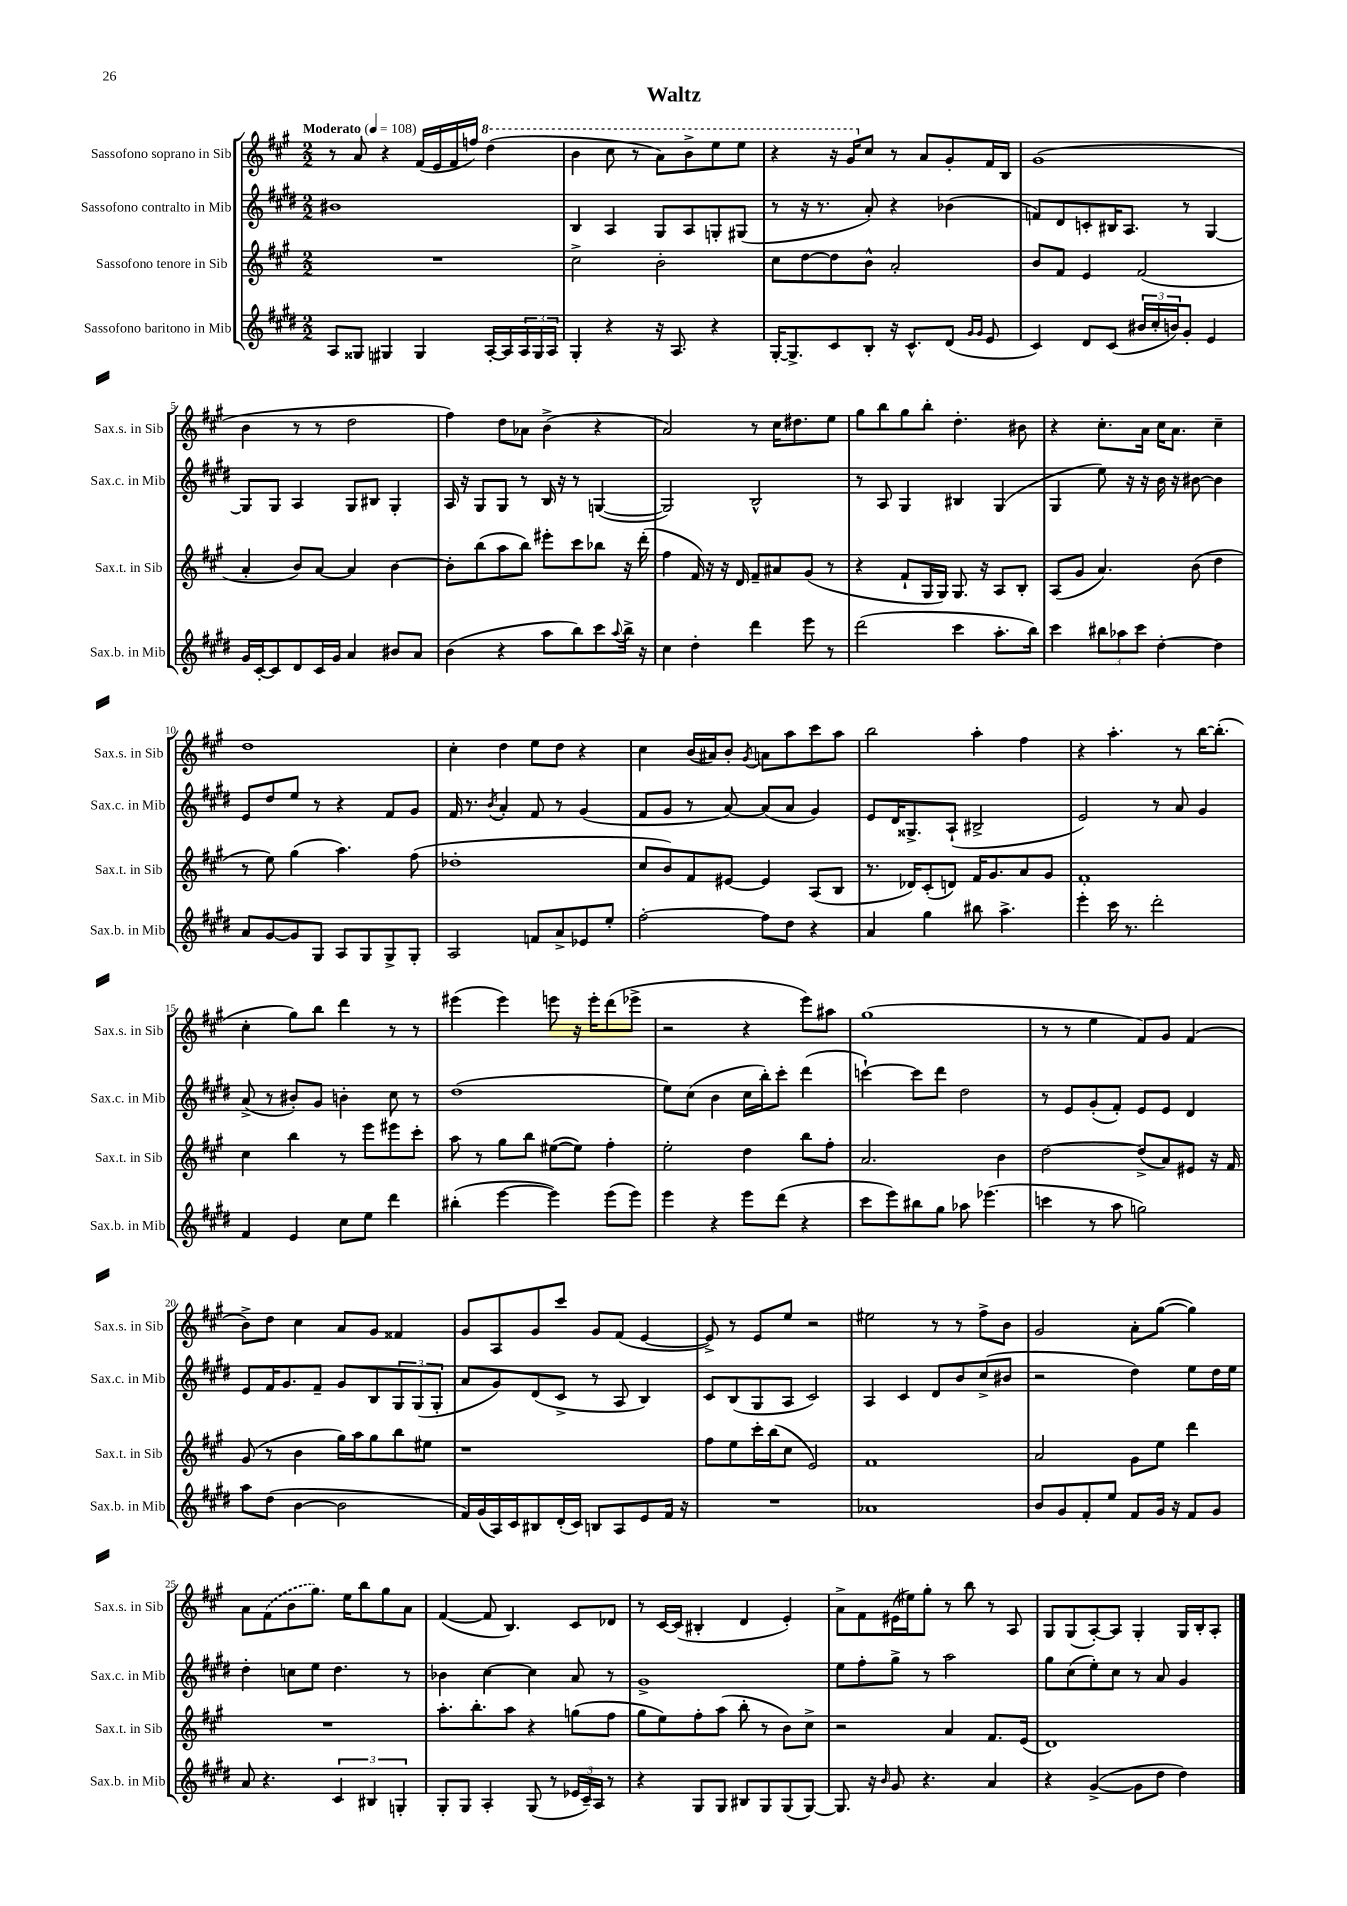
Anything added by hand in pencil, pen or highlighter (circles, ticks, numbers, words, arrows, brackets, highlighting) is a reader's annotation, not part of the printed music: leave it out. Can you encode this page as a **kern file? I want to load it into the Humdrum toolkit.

**kern	**kern	**kern	**kern
*part4	*part3	*part2	*part1
*staff4	*staff3	*staff2	*staff1
*I"Sassofono baritono in Mib	*I"Sassofono tenore in Sib	*I"Sassofono contralto in Mib	*I"Sassofono soprano in Sib
*I'Sax.b. in Mib	*I'Sax.t. in Sib	*I'Sax.c. in Mib	*I'Sax.s. in Sib
*clefG2	*clefG2	*clefG2	*clefG2
*k[f#c#g#d#]	*k[f#c#g#]	*k[f#c#g#d#]	*k[f#c#g#]
*M2/2	*M2/2	*M2/2	*M2/2
*MM108	*MM108	*MM108	*MM108
=1	=1	=1	=1
!	!	!	!LO:TX:a:B:t=Moderato
8A/L	1r	1b#X	8r
8G##X/J	.	.	8a/
4G#X/	.	.	4r
4G#/	.	.	(16f#/LL
.	.	.	16e/
.	.	.	16f#/
.	.	.	16ffn/JJ)
*	*	*	*8va
[16A'/LL	.	.	(4ddd\
16A/]	.	.	.
24A/	.	.	.
24G#/	.	.	.
24A/JJ	.	.	.
=2	=2	=2	=2
4G#'/	2cc#^\	4B/	4bb\
4r	.	4A/	8ccc#\
.	.	.	8r
16r	2b'\	8G#/L	8aa\L)
8.A/	.	.	.
.	.	8A/	8bb^\
4r	.	8Gn'/	8eee\
.	.	(8G#X/J	8eee\J
=3	=3	=3	=3
[16G#'/KL	8cc#\L	8r	4r
8.G#^/]	.	.	.
.	[8dd\	16r	.
.	.	8.r	.
8c#/	8dd\]	.	16r
.	.	.	16gg#/KL
*	*	*	*X8va
8B'/J	8b^^\J	8a'/)	8cc#/J
16r	2a'/	4r	8r
8.c#^^/L	.	.	.
.	.	.	8a/L
(8d#/J	.	(4b-X\	8g#'/
16qqg#/LL	.	.	.
16qqg#/JJ	.	.	.
8e/	.	.	16f#/L
.	.	.	16B/JJ
=4	=4	=4	=4
4c#/)	8b/L	8fn/L)	(1g#
.	8f#/J	8d#/	.
8d#/L	4e/	8cn'/	.
(8c#/J	.	16B#X/K	.
.	.	8.A/J	.
24b#X/LL	(2f#/	.	.
24cc#'/	.	.	.
24bn/J)	.	.	.
8g#'/J	.	8r	.
4e/	.	[4G#/	.
!!LO:LB:g=z
=5	=5	=5	=5
16g#/LL	4a'/	8G#/L]	4b\
[16c#'/J	.	.	.
8c#/]	.	8G#/J	.
8d#/	8b/L)	4A/	8r
16c#/L	[8a/J	.	8r
16g#/JJ	.	.	.
4a/	4a/]	8G#/L	2dd\
.	.	8B#X/J	.
8b#X/L	[4b\	4G#'/	.
8a/J	.	.	.
=6	=6	=6	=6
(4b\	8b'\L]	16A/	4ff#\)
.	.	16r	.
.	(8bb\	8G#/L	.
4r	8aa\	8G#/J	8dd\L
.	8bb\J)	8r	8a-X\J
8aa\L	8eee#X'\L	16B/	(4b^\
.	.	16r	.
8bb\)	8ccc#\	8r	.
8ccc#\	8bb-X\J	([4Gn/	4r
8qqaa/	.	.	.
16bb^\Jk	16r	.	.
16r	(16ddd'\	.	.
=7	=7	=7	=7
4cc#\	4ff#\	2G/])	2a/)
4dd#'\	16f#/)	.	.
.	16r	.	.
.	16r	.	.
.	16d/	.	.
4ddd#\	8f#~/L	2B^^/	8r
.	8a#X/	.	16cc#\KL
.	.	.	8.dd#X\
8eee\	(8g#/J	.	.
8r	8r	.	8ee\J
=8	=8	=8	=8
(2ddd#\	4r	8r	8gg#\L
.	.	8A/	8bb\
.	8f#`/L	4G#/	8gg#\
.	16G#/L	.	8bb'\J
.	16G#/JJ)	.	.
4ccc#\	8.G#/	4B#X/	4.dd'\
.	16r	.	.
8.aa'\L	8A/L	(4G#/	.
.	8B'/J	.	8b#X\
16bb\Jk)	.	.	.
=9	=9	=9	=9
4ccc#\	(8A/L	4G#/	4r
.	8g#/J	.	.
12bb#X\L	4.a/)	8ee\)	8.cc#'\L
12aa-X\	.	.	.
.	.	16r	.
12ccc#\J	.	.	.
.	.	16r	16a\Jk
[4dd#'\	.	16b\	16cc#\KL
.	.	16r	8.a\J
.	(8b\	[8b#X\	.
4dd#\]	4dd\	4b#\]	4cc#~\
!!LO:LB:g=z
=10	=10	=10	=10
8a/L	8r	8e/L	1dd
[8g#/	8ee\)	8dd#/	.
8g#/]	(4gg#\	8ee/J	.
8G#/J	.	8r	.
8A/L	4.aa\)	4r	.
8G#/	.	.	.
8G#^/	.	8f#/L	.
8G#'/J	(8ff#\	8g#/J	.
=11	=11	=11	=11
2A/	1dd-X'	16f#/	4cc#'\
.	.	8.r	.
.	.	8qb/	.
.	.	4a'/	4dd\
8fn/L	.	8f#/	8ee\L
8a^/	.	8r	8dd\J
8e-X/	.	(4g#/	4r
8ee'/J	.	.	.
=12	=12	=12	=12
[2ff#'\	8cc#/L	8f#/L	4cc#\
.	8b/)	8g#/J	.
.	8f#/	8r	(16b/LL
.	.	.	16a#X/J)
.	[8e#X/J	[8a/)	8b'/J
.	.	.	8qg#/
8ff#\L]	4e#/]	(8a/L]	8an\L
8dd#\J	.	8a/J	8aa\
4r	(8A/L	4g#/)	8ccc#\
.	8B/J	.	8aa\J
=13	=13	=13	=13
4a/	8.r	8e/L	2bb\
.	.	16d#/K	.
.	16d-X/KL)	8.G##X^/	.
4gg#\	(8c#'/	.	.
.	8dn/J)	(8A`/J	.
8bb#X\	16f#/KL	2B#X^/	4aa'\
.	8.g#/	.	.
4.aa^\	.	.	.
.	8a/	.	4ff#\
.	8g#/J	.	.
=14	=14	=14	=14
4eee'\	1f#'	2e/)	4r
16ccc#\	.	.	4.aa'\
8.r	.	.	.
2ddd#'\	.	8r	.
.	.	8a/	8r
.	.	4g#/	[16bb\KL
.	.	.	(8.bb'\J]
!!LO:LB:g=z
=15	=15	=15	=15
4f#/	4cc#\	(8a^/	4cc#'\
.	.	8r	.
4e/	4bb\	8b#X'/L)	8gg#\L)
.	.	8g#/J	8bb\J
8cc#\L	8r	4bn'\	4ddd\
8ee\J	8eee\L	.	.
4ddd#\	8eee#X\	8cc#\	8r
.	8ccc#'\J	8r	8r
=16	=16	=16	=16
(4bb#X'\	8aa\	(1dd#	(4eee#X\
.	8r	.	.
[4eee\	8gg#\L	.	4eee#\)
.	8bb\J	.	.
4eee\])	([8ee#X\L	.	8eeen\
.	8ee#\J])	.	16r
.	.	.	16eee'\KL
(8eee\L	4ff#'\	.	(8ddd\
8eee\J)	.	.	8eee-X^\J
=17	=17	=17	=17
4eee\	2ee'\	8ee\L)	2r
.	.	(8cc#\J	.
4r	.	4b\	.
8eee\L	4dd\	16cc#\LL	4r
.	.	16bb'\J)	.
(8ddd#\J	.	8ccc#'\J	.
4r	8bb\L	(4ddd#\	8eee\L)
.	8ff#'\J	.	8aa#X\J
=18	=18	=18	=18
8ccc#\L	2.a/	[4cccn`\)	(1gg#
8eee\)	.	.	.
8bb#X\	.	8ccc\L]	.
8gg#\J	.	8ddd#\J	.
8aa-X\	.	2dd#\	.
(4.eee-X\	.	.	.
.	4b\	.	.
=19	=19	=19	=19
4cccn\	[2dd\	8r	8r
.	.	8e/L	8r
8r	.	(8g#'/	4ee\
8aa\	.	8f#'/J)	.
2ggn\)	(8dd^/L]	8e/L	8f#/L)
.	8a/)	8e/J	8g#/J
.	8e#X/J	4d#/	(4f#/
.	16r	.	.
.	16f#/	.	.
!!LO:LB:g=z
=20	=20	=20	=20
8aa\L	(8g#/	8e/L	8b^\L)
(8dd#\J	8r	16f#/K	8dd\J
.	.	8.g#/	.
[4b\	4b\	.	4cc#\
.	.	8f#~/J	.
2b\]	16gg#\LL)	8g#/L	8a/L
.	16aa\J	.	.
.	8gg#\	8B/	8g#/J
.	8bb\	12G#/	4f##X/
.	.	(12G#/	.
.	8ee#X\J	.	.
.	.	12G#'/J	.
=21	=21	=21	=21
16f#/LL)	1r	8a/L	8g#/L
(16g#/	.	.	.
16A/)	.	8g#/)	8A/
16c#/J	.	.	.
8B#X/	.	(8d#/	8g#/
(16d#'/L	.	8c#^/J	8ccc#/J
16c#/JJ)	.	.	.
8Bn/L	.	8r	8g#/L
8A/	.	8A/	(8f#/J
8e/	.	4B/)	[4e/
16f#/Jk	.	.	.
16r	.	.	.
=22	=22	=22	=22
1r	8ff#\L	8c#/L	8e^/])
.	8ee\	(8B/	8r
.	16ccc#'\L	8G#/	8e/L
.	(16bb\J	.	.
.	8cc#\J	8A/J	8ee/J
.	2e/)	2c#/)	2r
=23	=23	=23	=23
1a-X	1f#	4A/	2ee#X\
.	.	4c#/	.
.	.	8d#/L	8r
.	.	8b/	8r
.	.	(8cc#^/	8ff#^\L
.	.	8b#X/J	8b\J
=24	=24	=24	=24
8b/L	2a/	2r	2g#/
8g#/	.	.	.
8f#'/	.	.	.
8ee/J	.	.	.
8f#/L	8g#\L	4dd#\)	8a'\L
16g#/Jk	8ee\J	.	([8gg#\J
16r	.	.	.
8f#/L	4ddd\	8ee\L	4gg#\])
8g#/J	.	16dd#\L	.
.	.	16ee\JJ	.
!!LO:LB:g=z
=25	=25	=25	=25
8a/	1r	4dd#'\	8a\L
4.r	.	.	(8f#\
.	.	8ccn\L	8b\
.	.	8ee\J	8.gg#\J)
6c#/	.	4.dd#\	.
.	.	.	16ee\KL
.	.	.	8bb\
6B#X/	.	.	.
.	.	.	8gg#\
6Gn'/	.	.	.
.	.	8r	8a\J
=26	=26	=26	=26
8G#'/L	8.aa'\L	4b-X\	([4f#/
8G#/J	.	.	.
.	8.bb'\	.	.
4A'/	.	[4cc#\	8f#/]
.	8aa\J	.	4.B/)
(8G#/	4r	4cc#\]	.
8r	.	.	.
24e-X/LL	(8ggn\L	8a/	8c#/L
24c#~/)	.	.	.
24A/JJ	.	.	.
8r	8ff#\J	8r	8d-X/J
=27	=27	=27	=27
4r	8gg#\L	1g#^	8r
.	8ee\)	.	[16c#/LL
.	.	.	(16c#/JJ]
8G#/L	8ff#'\	.	4B#X'/
8G#/J	(8aa\J	.	.
8B#X/L	8bb'\	.	4d/
8G#/	8r	.	.
(8G#/	8b\L)	.	4e'/)
[8G#/J)	8cc#^\J	.	.
=28	=28	=28	=28
8.G#/]	2r	8ee\L	8a^\L
.	.	8ff#'\	8f#\
16r	.	.	.
16qqb/	.	.	.
8g#/	.	8gg#^\J	(16e#X\L
.	.	.	16ee#X\J)
4.r	.	8r	8gg#'\J
.	4a/	2aa\	8r
.	.	.	8bb\
4a/	8.f#/L	.	8r
.	.	.	8A/
.	(16e/Jk	.	.
=29	=29	=29	=29
4r	1d)	8gg#\L	8G#/L
.	.	(8cc#\	(8G#/
([4g#^/	.	8ee'\)	[8A'/)
.	.	8cc#\J	8A/J]
8g#\L]	.	8r	4G#'/
8dd#\J	.	8a/	.
4dd#\)	.	4g#/	16G#/LL
.	.	.	16B'/J
.	.	.	8A'/J
==	==	==	==
*-	*-	*-	*-
